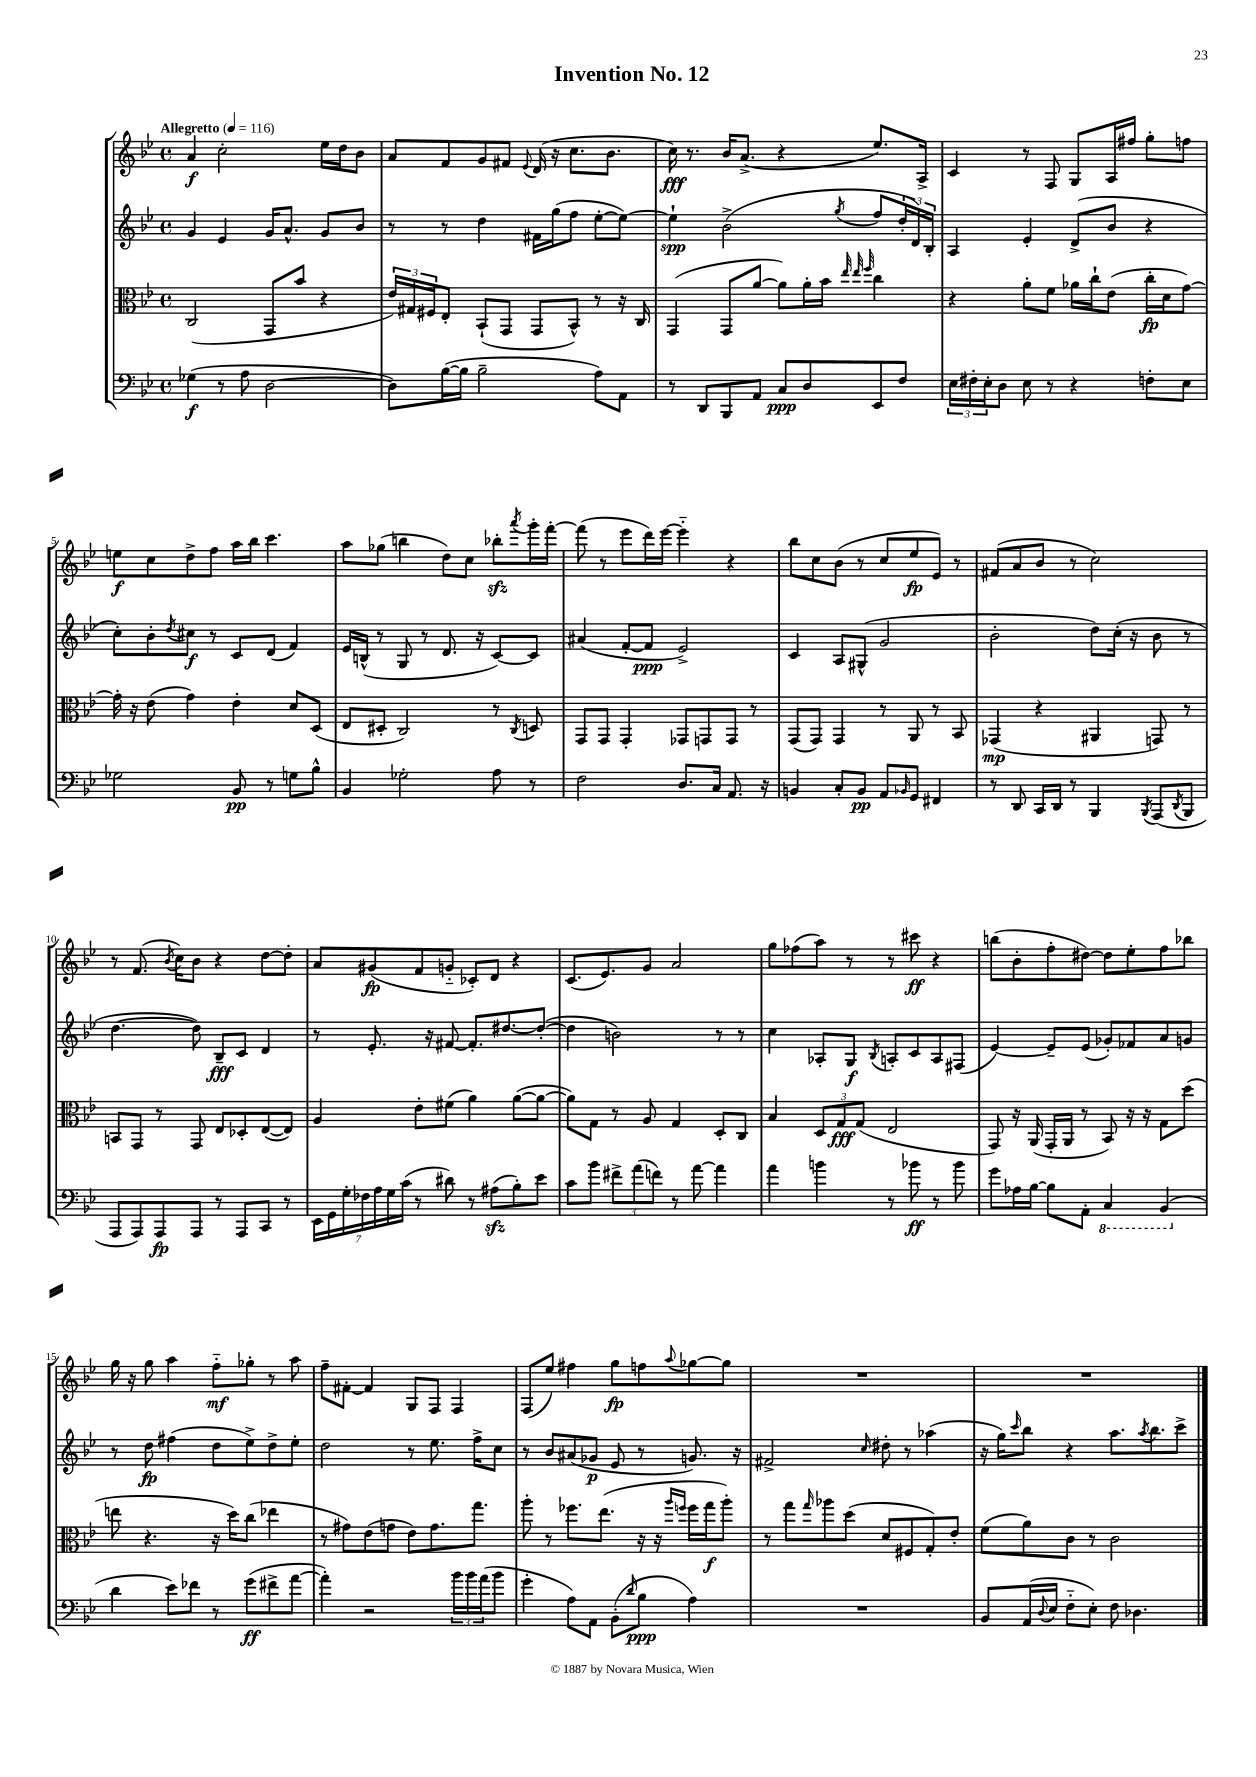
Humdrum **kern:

**kern	**kern	**kern	**kern
*staff4	*staff3	*staff2	*staff1
*clefF4	*clefC3	*clefG2	*clefG2
*k[b-e-]	*k[b-e-]	*k[b-e-]	*k[b-e-]
*M4/4	*M4/4	*M4/4	*M4/4
*met(c)	*met(c)	*met(c)	*met(c)
*MM116	*MM116	*MM116	*MM116
(4G-	(2C	4g	4a
8r	.	4e-	2cc'
8A	.	.	.
[2D	8GG	16g	.
.	.	8.a^^	.
.	8b-	.	.
.	4r	8g	16ee-
.	.	.	16dd
.	.	8b-	8b-
=	=	=	=
8D])	24e-)	8r	8a
.	24G#	.	.
.	24F#	.	.
([16B-	8E-'	8r	8f
16B-]	.	.	.
2B-~	(8BB-`	4dd	8g
.	8GG	.	8f#
.	.	.	8qqe-
.	8GG	16f#	(16d
.	.	(16gg	16r
.	8BB-^^)	8ff	8.cc
8A)	8r	[8ee-'	.
.	.	.	8.b-
8AA	16r	8ee-_)	.
.	16C	.	.
=	=	=	=
8r	(4GG	4ee-`]	16cc)
.	.	.	8.r
8DD	.	.	.
8BBB-	8GG	(2b-^	16b-
.	.	.	(8.a^
8AA	[8a	.	.
8C	8a])	.	4r
8D	16a'	.	.
.	16b-	.	.
.	32qqee-	.	.
.	32qqee-	.	.
.	32qqff	8qgg	.
8EE-	4cc	8ff	8.ee-)
8F	.	24dd'	.
.	.	24d)	.
.	.	.	16A^
.	.	24B-'	.
=	=	=	=
24E-	4r	4A	4c
24F#'	.	.	.
24E-'	.	.	.
8D	.	.	.
8E-	8a'	4e-'	8r
8r	8f	.	8F
4r	16a-	(8d^	8G
.	16cc`	.	.
.	(8e-	8b-	16A
.	.	.	16ff#
8F'	16cc'	4r	8gg'
.	16d	.	.
8E-	[8g)	.	8ff
=	=	=	=
2G-	16g']	8cc')	8ee
.	16r	.	.
.	(8e-	8b-'	8cc
.	.	8qdd	.
.	4g)	8cc#	8dd^
.	.	8r	8ff
8BB-	4e-'	8c	16aa
.	.	.	16bb-
8r	.	(8d	4.ccc
8G	8d	4f)	.
8B-^^	(8D	.	.
=	=	=	=
4BB-	8E-	16e-	8aa
.	.	(16B^^	.
.	8D#'	8r	(8gg-
2G-'	2C)	8G	4bb
.	.	8r	.
.	.	8.d	8dd)
.	.	.	8cc
.	.	16r	.
8A	8r	[8c)	8bb-'
.	8qC	.	8qaaa
8r	8D	8c]	16ggg'
.	.	.	[16fff'
=	=	=	=
2F	8GG	(4a#	(8fff]
.	8GG	.	8r
.	4GG'	[8f'	8eee-
.	.	8f]	16ddd)
.	.	.	[16eee-
8.D	8GG-	2e-^)	4eee-'~]
.	8GG	.	.
16C	.	.	.
8.AA	8GG	.	4r
.	8r	.	.
16r	.	.	.
=	=	=	=
4BB	(8GG	4c	8bb-
.	8GG)	.	8cc
8C'	4GG	8A	(8b-
8BB	.	(8G#^^	8r
8AA	8r	2g	8cc
16qqBB-	.	.	.
8GG	8AA	.	8ee-
4FF#	8r	.	8e-)
.	8BB-	.	8r
=	=	=	=
8r	(4GG-	2b-'	(8f#
8DD	.	.	8a
16CC	4r	.	8b-
16DD	.	.	.
8r	.	.	8r
4BBB-	4AA#	8dd)	2cc)
.	.	(16cc'	.
.	.	16r	.
8qBBB-	.	.	.
(8AAA	8GG)	8b-	.
8qDD	.	.	.
8BBB-	8r	8r	.
=	=	=	=
8AAA	8BB	[4.dd	8r
8AAA)	8GG	.	(8.f
8AAA	8r	.	.
.	.	.	8qb-
.	.	.	16cc)
8AAA	8GG	8dd])	8b-
8r	8E-	8B-~	4r
8AAA	8D-'	8c	.
8CC	([8E-	4d	[8dd
8r	8E-])	.	8dd']
=	=	=	=
28EE-	4A	8r	8a
28GG	.	.	.
28G'	.	.	.
28F-	.	.	.
.	.	8.e-'	(8g#
28A	.	.	.
28G	.	.	.
(28c	.	.	.
8r	8e-'	.	8f
.	.	16r	.
8d#)	(8f#	[8f#	8g'~
8r	4a)	8.f#']	8c-')
(8A#	.	.	8d
.	.	[8.dd#	.
8B-')	([8a	.	4r
8e-	8a_	(8dd#'_	.
=	=	=	=
8c	8a])	4dd#]	(8.c
8b-	8G	.	.
.	.	.	8.e-)
12f#^	8r	2b)	.
(12a	.	.	.
.	8A	.	8g
12f)	.	.	.
8r	4G	.	2a
[8a	.	.	.
4a]	8D'	8r	.
.	8C	8r	.
=	=	=	=
4a	4B-	4cc	8gg
.	.	.	(8ff-
4b	12D	8A-'	8aa)
.	12G	.	.
.	.	8G	8r
.	(12G	.	.
.	.	8qB-	.
8r	2E-	8A'	8r
8b-	.	8c	8ccc#
8r	.	8A	4r
8b-	.	(8F#	.
=	=	=	=
8g	8GG)	[4e-)	(8bb
16A-	16r	.	8b-'
[16B-	(16AA	.	.
8B-]	16GG'	8e-~]	8ff'
.	16AA	.	.
8AA'	8r	(8e-	[8dd#)
4CC	8BB-)	8g-')	8dd#]
.	16r	8f-	8ee-'
.	16r	.	.
(4BBB-	8G	8a	8ff
.	(8dd	8g	8bb-
=	=	=	=
4d	8ee	8r	16gg
.	.	.	16r
.	4.r	8dd	8gg
8e-)	.	(4ff#	4aa
8f-	.	.	.
8r	16r	8dd	8ff'~
.	16dd)	.	.
(8g	(8cc	8ee-^)	8gg-'
8f#^	4ee-	8dd^	8r
[8a	.	8ee-'	8aa
=	=	=	=
4a'])	8r	2dd	8ff~
.	8g#)	.	[8f#'
2r	(8e-	.	4f#]
.	8g	.	.
.	8e-)	8r	8G
.	8.g	8.ee-	8F
24b-	.	.	4F
24b-	.	.	.
.	8.gg	16ff^	.
(24a	.	.	.
8b-	.	8cc	.
=	=	=	=
4g'	8aa'	8r	(8F
.	8r	8b-	8ee-)
8A)	8.ff-	(8a#	4ff#
8AA	.	8g-	.
.	(8.ee-	.	.
(8BB-'	.	8e-	8gg
16qqd	.	.	.
8B-	16r	8r	8ff
.	16r	.	.
.	16qqaa	.	.
.	16qqff	.	8qqaa
4A)	16ff	8.g)	[8gg-
.	16gg	.	.
.	8aa')	.	8gg-]
.	.	16r	.
=	=	=	=
1r	8r	2f#^	1r
.	8gg	.	.
.	16qqgg	.	.
.	8aa-	.	.
.	(8dd	.	.
.	.	16qqcc	.
.	8d	8dd#'	.
.	8F#	8r	.
.	8G')	(4aa-	.
.	8e-'	.	.
=	=	=	=
8BB-	(8f	16r	1r
.	.	16gg)	.
.	.	16qqccc	.
(16AA	8a)	8bb-	.
8qqD	.	.	.
16E-	.	.	.
8F'~	8c	4r	.
8E-')	8r	.	.
8F	2c	8.aa	.
4.D-	.	.	.
.	.	8qaa	.
.	.	8.bb-	.
.	.	8ccc^	.
==	==	==	==
*-	*-	*-	*-
